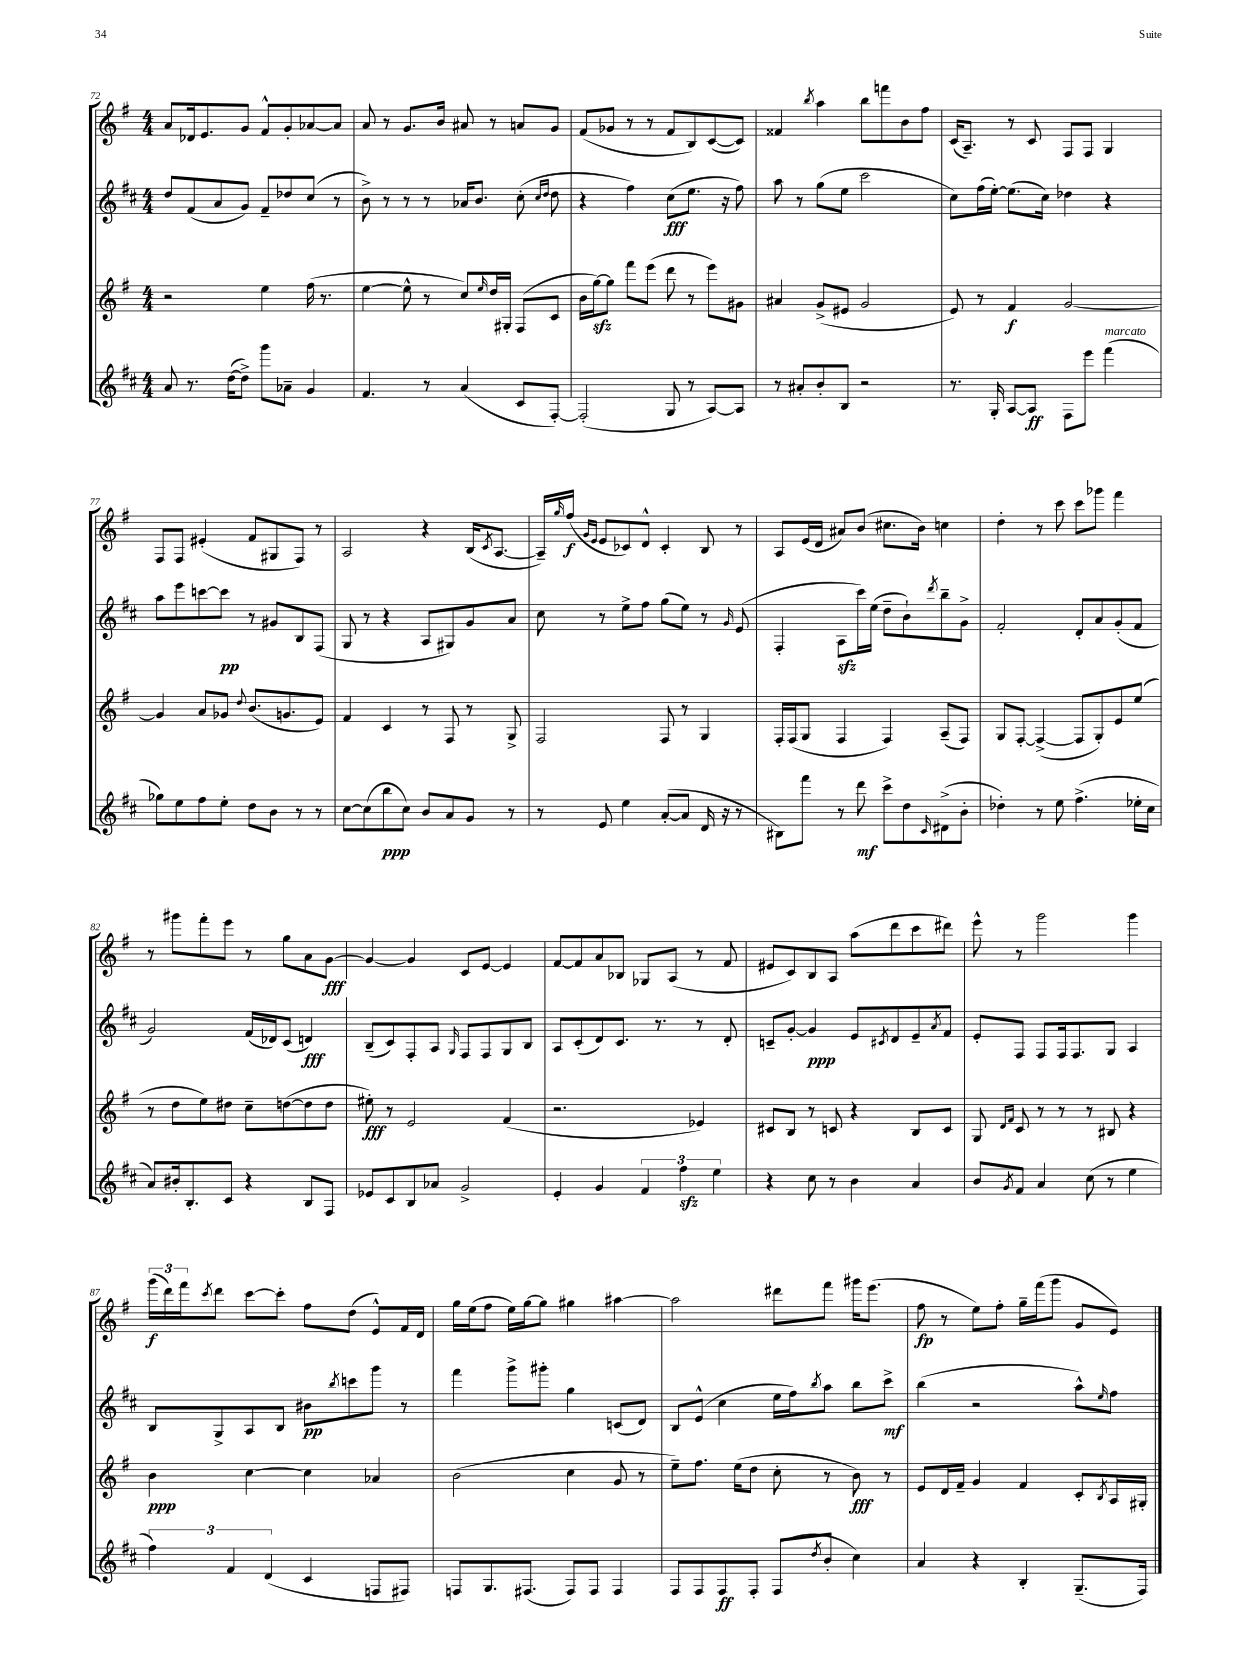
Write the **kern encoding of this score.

**kern	**dynam	**kern	**dynam	**kern	**dynam	**kern	**dynam
*part4	*part4	*part3	*part3	*part2	*part2	*part1	*part1
*staff4	*staff4	*staff3	*staff3	*staff2	*staff2	*staff1	*staff1
*clefG2	*	*clefG2	*	*clefG2	*	*clefG2	*
*k[f#c#]	*	*k[f#]	*	*k[f#c#]	*	*k[f#]	*
*M4/4	*	*M4/4	*	*M4/4	*	*M4/4	*
=72	=72	=72	=72	=72	=72	=72	=72
8a/	.	2r	.	8dd/L	.	8a/L	.
8.r	.	.	.	(8f#/	.	16d-X/k	.
.	.	.	.	.	.	8.e/	.
.	.	.	.	8a/	.	.	.
([16dd\KL	.	.	.	.	.	.	.
8dd^\J])	.	.	.	8g/J)	.	8g/J	.
8ggg\L	.	4ee\	.	8f#~/L	.	8f#^^/L	.
8a-X~\J	.	.	.	8dd-X/	.	8g'/	.
4g/	.	(16ff#\	.	(8cc#/J	.	[8a-X/	.
.	.	8.r	.	.	.	.	.
.	.	.	.	8r	.	8a-/J]	.
=73	=73	=73	=73	=73	=73	=73	=73
4.f#/	.	[4ee\	.	8b^\)	.	8a/	.
.	.	.	.	8r	.	8r	.
.	.	8ee^^\]	.	8r	.	8.g/L	.
8r	.	8r	.	8r	.	.	.
.	.	.	.	.	.	16b/Jk	.
(4a/	.	8cc/L)	.	16a-X/KL	.	8a#X/	.
.	.	.	.	8.b/J	.	.	.
.	.	16qqee/	.	.	.	.	.
.	.	16dd/L	.	.	.	8r	.
.	.	16G#X'/JJ	.	.	.	.	.
8c#/L	.	(8F#/L	.	(8cc#'\	.	8an/L	.
.	.	.	.	16qqcc#/LL	.	.	.
.	.	.	.	16qqdd/JJ	.	.	.
[8F#'/J)	.	8c/J	.	8dd\	.	8g/J	.
=74	=74	=74	=74	=74	=74	=74	=74
(2F#'/]	.	16b\LL	.	4r	.	(8f#/L	.
.	.	[16ggzz\J)	.	.	.	.	.
.	.	8gg\J]	.	.	.	8g-X/J	.
.	.	8fff#\L	.	4ff#\)	.	8r	.
.	.	(8eee\J	.	.	.	8r	.
8G/	.	8ddd\	.	(8cc#\L	fff	8f#/L	.
8r	.	8r	.	8.ee\J	.	8B/)	.
[8A/L)	.	8eee\L)	.	.	.	([8c/	.
.	.	.	.	16r	.	.	.
8A/J]	.	8g#X\J	.	8ff#\)	.	8c/J])	.
=75	=75	=75	=75	=75	=75	=75	=75
8r	.	4a#X/	.	8aa\	.	4f##X/	.
8a#X'/L	.	.	.	8r	.	.	.
.	.	.	.	.	.	8qbb/	.
8b'/	.	(8g^/L	.	(8gg\L	.	4aa\	.
8B/J	.	8e#X/J	.	8ee\J	.	.	.
2r	.	2g/	.	2ccc#\	.	8bb\L	.
.	.	.	.	.	.	8fffn\	.
.	.	.	.	.	.	8b\	.
.	.	.	.	.	.	8ff#\J	.
=76	=76	=76	=76	=76	=76	=76	=76
8.r	.	8e/)	.	8cc#\L)	.	(16c/KL	.
.	.	.	.	.	.	8.A~/J)	.
.	.	8r	.	(16ff#\L	.	.	.
16G'/	.	.	.	[16ee'\JJ)	.	.	.
[8A/L	.	4f#/	f	(8.ee\L]	.	8r	.
8A/J]	ff	.	.	.	.	8c/	.
.	.	.	.	16cc#\Jk)	.	.	.
8F#\L	.	[2g/	.	4dd-X\	.	8F#/L	.
8eee\J	.	.	.	.	.	8F#/J	.
!LO:TX:a:i:t=marcato	!	!	!	!	!	!	!
(4fff#\	.	.	.	4r	.	4G/	.
!!LO:LB:g=z
=77	=77	=77	=77	=77	=77	=77	=77
8gg-X\L)	.	4g/]	.	8aa\L	.	8F#/L	.
8ee\	.	.	.	8eee\	.	8F#/J	.
8ff#\	.	8a/L	.	[8cccn\	.	(4e#X'/	.
8ee'\J	.	8g-X/J	.	8ccc\J]	pp	.	.
.	.	8qqdd/	.	.	.	.	.
8dd\L	.	(8.b/L	.	8r	.	8f#/L	.
8b\J	.	.	.	8g#X/L	.	8G#X/	.
.	.	8.gn/	.	.	.	.	.
8r	.	.	.	8B/	.	8F#/J)	.
8r	.	8e/J)	.	(8F#/J	.	8r	.
=78	=78	=78	=78	=78	=78	=78	=78
[8cc#\L	.	4f#/	.	8G/	.	2A/	.
(8cc#\]	.	.	.	8r	.	.	.
8bb\	ppp	4c/	.	4r	.	.	.
8cc#\J)	.	.	.	.	.	.	.
8b/L	.	8r	.	8A/L	.	4r	.
8a/	.	8F#/	.	8G#X/)	.	.	.
8g/J	.	8r	.	8g/	.	(16B/KL	.
.	.	.	.	.	.	8qc/	.
.	.	.	.	.	.	[8.A/J	.
8r	.	8G^/	.	8a/J	.	.	.
=79	=79	=79	=79	=79	=79	=79	=79
8r	.	2F#/	.	8cc#\	.	16A~/LL])	.
.	.	.	.	.	.	16qqgg/	.
.	.	.	.	.	.	(16ff#/JJ	f
.	.	.	.	.	.	16qqg/LL	.
.	.	.	.	.	.	16qqe/JJ	.
8e/	.	.	.	8r	.	8e/L	.
4ee\	.	.	.	8ee^\L	.	8c-X/)	.
.	.	.	.	8ff#\J	.	8d^^/J	.
([8a'/L	.	8F#/	.	(8gg\L	.	4c-'/	.
8a/J]	.	8r	.	8ee\J)	.	.	.
16d/	.	4G/	.	8r	.	8B/	.
16r	.	.	.	.	.	.	.
.	.	.	.	16qqg/	.	.	.
8r	.	.	.	(8e/	.	8r	.
=80	=80	=80	=80	=80	=80	=80	=80
8B#X\L)	.	16F#'/LL	.	4F#'/	.	8A/L	.
.	.	(16F#/J	.	.	.	.	.
8fff#\J	.	8G/J	.	.	.	(16e/L	.
.	.	.	.	.	.	16d/JJ	.
8r	.	4F#/	.	8Azz\L	.	8a#X/L)	.
8ddd\	mf	.	.	16ccc#\L)	.	(8b/J	.
.	.	.	.	(16ee\JJ	.	.	.
8ccc#^\L	.	4F#/)	.	8dd~\L	.	8.cc#X\L	.
8dd\	.	.	.	8b`\)	.	.	.
.	.	.	.	.	.	16b\Jk)	.
16qqc#/	.	.	.	8qddd/	.	.	.
(8d#X^\	.	(8A~/L	.	8bb~\	.	4ccn\	.
8b'\J	.	8F#/J)	.	8g^\J	.	.	.
=81	=81	=81	=81	=81	=81	=81	=81
4dd-X'\)	.	8G/L	.	2f#'/	.	4dd'\	.
.	.	[8F#'/J	.	.	.	.	.
8r	.	(4F#^/_	.	.	.	8r	.
8ee\	.	.	.	.	.	8ccc\	.
(4.ff#^\	.	8F#/L]	.	8d'/L	.	8ccc\L	.
.	.	8G'/)	.	8a/	.	8ggg-X\J	.
.	.	8e/	.	(8g'/	.	4fff#\	.
16ee-X'\LL	.	(8ee/J	.	8f#/J	.	.	.
16cc#\JJ	.	.	.	.	.	.	.
!!LO:LB:g=z
=82	=82	=82	=82	=82	=82	=82	=82
8a/L)	.	8r	.	2g/)	.	8r	.
16b#X'/k	.	8dd\L	.	.	.	8ggg#X\L	.
8.B'/	.	.	.	.	.	.	.
.	.	8ee\)	.	.	.	8fff#'\	.
8c#/J	.	8dd#X\J	.	.	.	8eee\J	.
4r	.	8cc~\L	.	(16f#/LL	.	8r	.
.	.	.	.	16d-X/J)	.	.	.
.	.	([8ddn\	.	(8c#/J	.	8gg\L	.
8B/L	.	8dd\]	.	4dn/)	fff	8a\	.
8F#/J	.	8dd\J	.	.	.	[8g\J	fff
=83	=83	=83	=83	=83	=83	=83	=83
8e-X/L	.	8ee#X'\)	fff	(8B~/L	.	4g/_	.
8c#/	.	8r	.	8c#/)	.	.	.
8B/	.	2e/	.	8F#'/	.	4g/]	.
8a-X/J	.	.	.	8A/J	.	.	.
.	.	.	.	16qqG/	.	.	.
2g^/	.	.	.	8F#/L	.	8c/L	.
.	.	.	.	8F#/	.	[8e/J	.
.	.	(4f#/	.	8G/	.	4e/]	.
.	.	.	.	8B/J	.	.	.
=84	=84	=84	=84	=84	=84	=84	=84
4e'/	.	2.r	.	8A/L	.	[8f#/L	.
.	.	.	.	(8c#'/	.	8f#/]	.
4g/	.	.	.	8d/)	.	8a/	.
.	.	.	.	8.c#/J	.	8B-X/J	.
6f#/	.	.	.	.	.	8G-X/L	.
.	.	.	.	8.r	.	.	.
.	.	.	.	.	.	(8A/J	.
6ff#zz\	.	.	.	.	.	.	.
.	.	4e-X/)	.	8r	.	8r	.
6ee\	.	.	.	.	.	.	.
.	.	.	.	8d'/	.	8f#/	.
=85	=85	=85	=85	=85	=85	=85	=85
4r	.	8c#X/L	.	8cn~/L	.	8e#X/L	.
.	.	8B/J	.	[8g'/J	.	8c/)	.
8cc#\	.	8r	.	4g/]	ppp	8B/	.
8r	.	8cn/	.	.	.	8A/J	.
4b\	.	4r	.	8e/L	.	(8aa\L	.
.	.	.	.	8qc#X/	.	.	.
.	.	.	.	8d/	.	8ddd\	.
4a/	.	8B/L	.	8e~/	.	8ccc\	.
.	.	.	.	8qa/	.	.	.
.	.	8c/J	.	8f#/J	.	8ddd#X\J)	.
=86	=86	=86	=86	=86	=86	=86	=86
8b/L	.	8G/	.	8e'/L	.	8eee^^\	.
.	.	16qqd/LL	.	.	.	.	.
8qg/	.	16qqf#/JJ	.	.	.	.	.
8f#/J	.	8c/	.	8F#/J	.	8r	.
4a/	.	8r	.	8F#/L	.	2ggg\	.
.	.	8r	.	16F#/k	.	.	.
.	.	.	.	8.F#/	.	.	.
(8cc#\	.	8r	.	.	.	.	.
8r	.	8B#X/	.	8G/J	.	.	.
4ee\	.	4r	.	4A/	.	4ggg\	.
!!LO:LB:g=z
=87	=87	=87	=87	=87	=87	=87	=87
6ff#\)	.	4b\	ppp	8B/L	.	(24ggg\LL	f
.	.	.	.	.	.	24ddd\)	.
.	.	.	.	.	.	24fff#\J	.
.	.	.	.	.	.	8qccc/	.
.	.	.	.	8G^/	.	8ddd\J	.
6f#/	.	.	.	.	.	.	.
.	.	[4cc\	.	8A/	.	[8ccc\L	.
(6d/	.	.	.	.	.	.	.
.	.	.	.	8B/J	.	8ccc'\J]	.
4c#/	.	4cc\]	.	8b#X\L	pp	8ff#\L	.
.	.	.	.	8qbb/	.	.	.
.	.	.	.	8cccn\	.	(8dd\J	.
8Fn/L	.	4a-X/	.	8ggg\J	.	8e^^/L)	.
8F#X/J)	.	.	.	8r	.	16f#/L	.
.	.	.	.	.	.	16d/JJ	.
=88	=88	=88	=88	=88	=88	=88	=88
8Fn/L	.	(2b\	.	4fff#\	.	16gg\LL	.
.	.	.	.	.	.	(16ee\J	.
8.G/	.	.	.	.	.	8ff#\J	.
.	.	.	.	8ggg^\L	.	16ee\LL)	.
(8.F#X/J	.	.	.	.	.	[16gg\J	.
.	.	.	.	8ggg#X'\J	.	8gg\J]	.
8F#/L)	.	4cc\	.	4gg\	.	4gg#X\	.
8F#/J	.	.	.	.	.	.	.
4F#/	.	8g/	.	(8cn/L	.	[4aa#X\	.
.	.	8r	.	8d/J)	.	.	.
=89	=89	=89	=89	=89	=89	=89	=89
8F#/L	.	8ee~\L)	.	8B/L	.	2aa#\]	.
8F#/	.	8.ff#\J	.	(8e^^/J	.	.	.
8F#/	ff	.	.	4cc#\	.	.	.
.	.	(16ee\KL	.	.	.	.	.
8F#'/J	.	8dd\J	.	.	.	.	.
(8F#/L	.	8cc'\	.	16ee\LL	.	8ddd#X\L	.
.	.	.	.	16ff#\J)	.	.	.
8qdd/	.	.	.	8qbb/	.	.	.
8b'/J	.	8r	.	8aa\J	.	8fff#\J	.
4cc#\)	.	8b\)	fff	8bb\L	.	16ggg#X\KL	.
.	.	.	.	.	.	(8.eee\J	.
.	.	8r	.	8ccc#^\J	mf	.	.
=90	=90	=90	=90	=90	=90	=90	=90
4a/	.	8e/L	.	(4bb\	.	8ff#\	fp
.	.	16d/L	.	.	.	8r	.
.	.	16f#~/JJ	.	.	.	.	.
4r	.	4g/	.	2r	.	8ee\L)	.
.	.	.	.	.	.	8ff#'\J	.
4B'/	.	4f#/	.	.	.	16gg~\LL	.
.	.	.	.	.	.	(16fff#\J	.
.	.	.	.	.	.	8ggg\J	.
(8.G~/L	.	8c'/L	.	8aa^^\L)	.	8g/L	.
.	.	8qB/	.	16qqee/	.	.	.
.	.	16A/L	.	8ff#\J	.	8e/J)	.
16F#/Jk)	.	16G#X'/JJ	.	.	.	.	.
==	==	==	==	==	==	==	==
*-	*-	*-	*-	*-	*-	*-	*-
